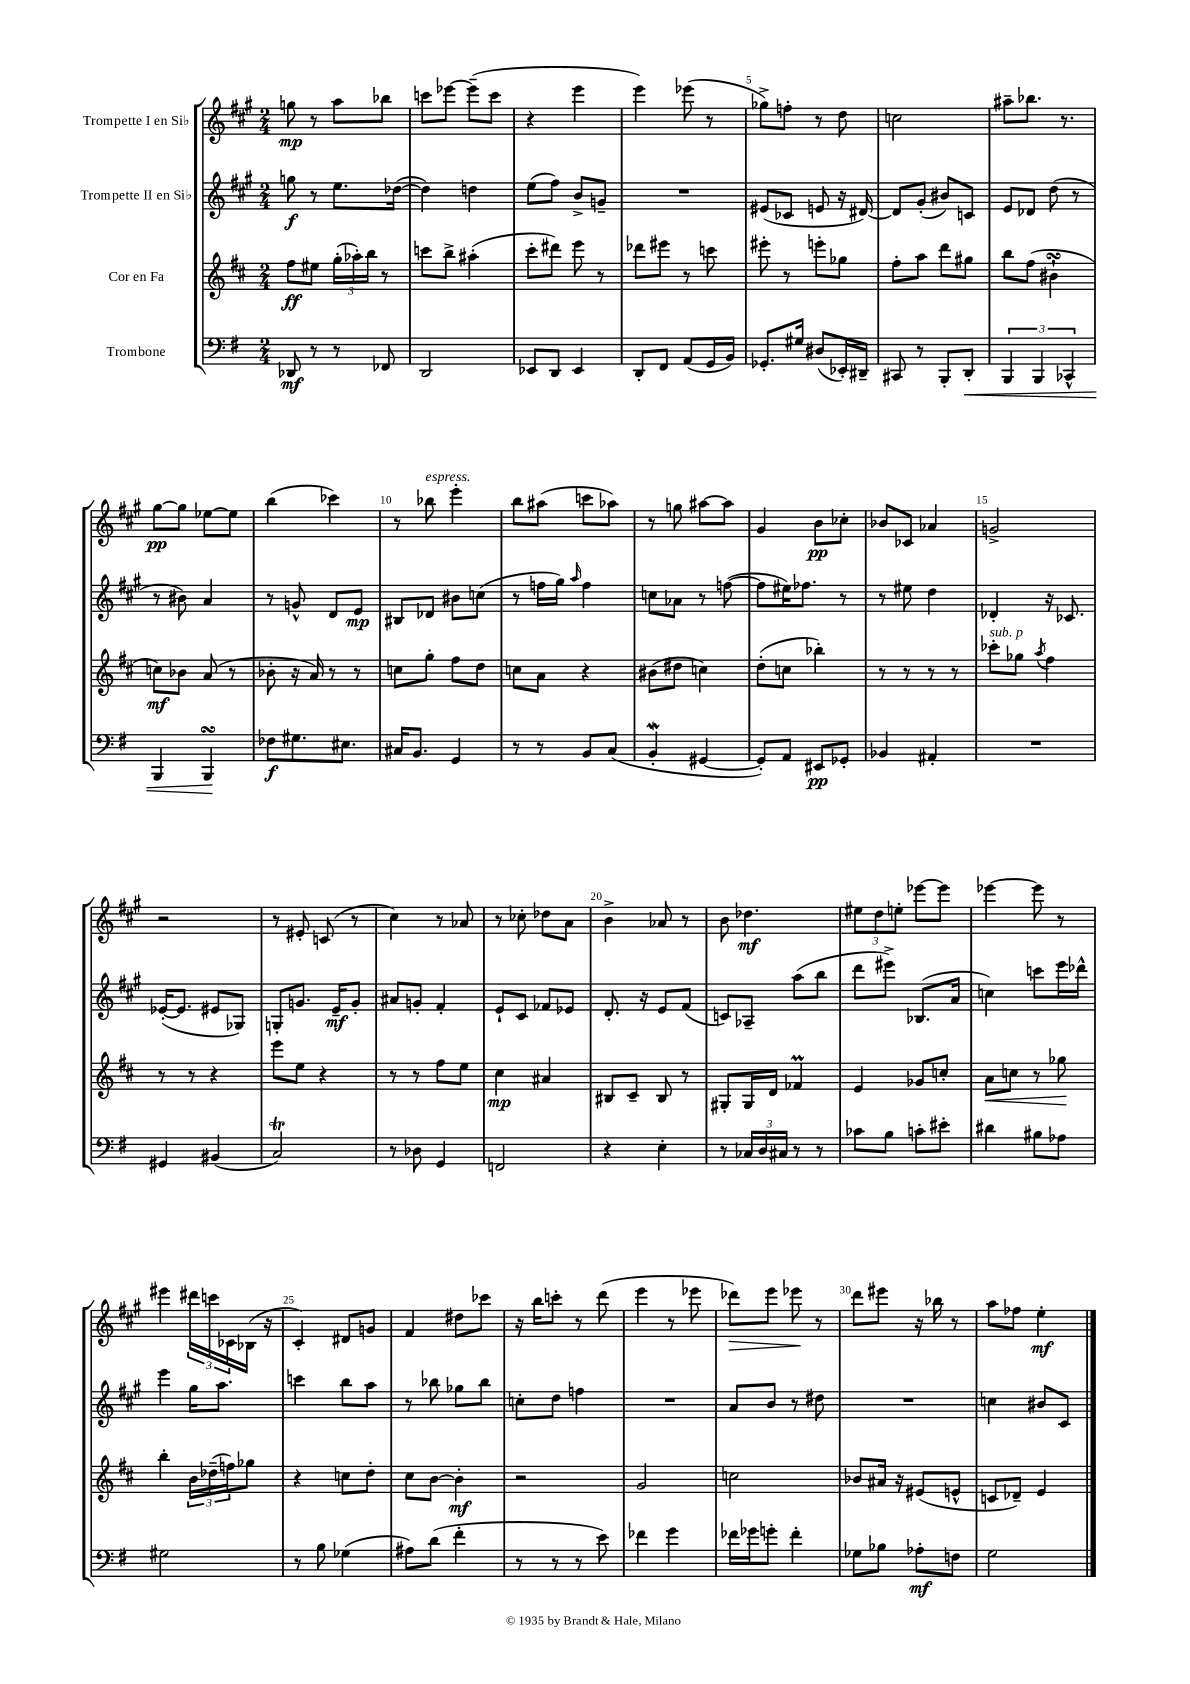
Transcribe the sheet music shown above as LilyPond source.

<<
\new StaffGroup <<
\new Staff = "s0" \with { instrumentName = "Trompette I en Sib" } {
    \clef treble \key a \major \numericTimeSignature \time 2/4
    g''8\mp r8 a''8 bes''8 |
    c'''8 ees'''8~ ees'''8--( c'''8 |
    r4 e'''4 |
    e'''4) ees'''8( r8 |
    ges''8->) f''8-. r8 d''8 |
    c''2 |
    ais''8-- bes''8. r8. |
    gis''8~\pp gis''8 ees''8~ ees''8 |
    b''4( ces'''4) |
    r8 bes''8^\markup { \italic "espress." } e'''4-. |
    b''8 ais''8( c'''8 aes''8) |
    r8 g''8 ais''8~ ais''8 |
    gis'4 b'8\pp ces''8-. |
    bes'8 ces'8 aes'4 |
    g'2-> |
    r2 |
    r8 eis'8-. c'8( r8 |
    cis''4) r8 aes'8 |
    r8 ces''8-. des''8 a'8 |
    b'4-> aes'8 r8 |
    b'8 des''4.\mf |
    \tuplet 3/2 { eis''8 d''8 e''8-. } ees'''8~ ees'''8 |
    ees'''4~ ees'''8 r8 |
    eis'''4 \tuplet 3/2 { dis'''16 c'''16 ces'16 } bes16( r16 |
    cis'4-.) dis'8 g'8 |
    fis'4 dis''8 ces'''8 |
    r16 b''16 c'''8-. r8 d'''8( |
    e'''4 r8 ees'''8 |
    des'''8\>) e'''8 ees'''8\! r8 |
    d'''8 eis'''8 r16 bes''16 r8 |
    a''8 fes''8 e''4-.\mf \bar "|." |
}
\new Staff = "s1" \with { instrumentName = "Trompette II en Sib" } {
    \clef treble \key a \major \numericTimeSignature \time 2/4
    g''8\f r8 e''8. des''16~( |
    des''4) d''4 |
    e''8( fis''8) b'8-> g'8-- |
    R2 |
    eis'8( ces'8 e'8 r16 dis'16~) |
    dis'8 gis'8-.( bis'8) c'8 |
    e'8 des'8 d''8( r8 |
    r8 bis'8) a'4 |
    r8 g'8-^ d'8 e'8\mp |
    bis8 des'8 bis'8 c''8( |
    r8 f''16 gis''16) \grace { a''16 } f''4 |
    c''8 aes'8 r8 f''8~( |
    f''8 eis''16) fes''8. r8 |
    r8 eis''8 d''4 |
    des'4-. r16 ces'8. |
    ees'16~-.( ees'8. eis'8 ges8) |
    g8-. g'8. e'16--\mf g'8-. |
    ais'8 g'8-. fis'4-. |
    e'8-! cis'8 fes'8 ees'8 |
    d'8.-. r16 e'8 fis'8( |
    c'8) aes8-- a''8( b''8 |
    d'''8 eis'''8->) bes8.( a'16 |
    c''4) c'''8 e'''16 des'''16-^ |
    e'''4 gis''16 a''8. |
    c'''4 b''8 a''8 |
    r8 bes''8 ges''8 bes''8 |
    c''8-. d''8 f''4 |
    R2 |
    a'8 b'8 r8 dis''8 |
    R2 |
    c''4 bis'8 cis'8 \bar "|." |
}
\new Staff = "s2" \with { instrumentName = "Cor en Fa" } {
    \clef treble \key d \major \numericTimeSignature \time 2/4
    fis''8\ff eis''8 \tuplet 3/2 { g''16-.( aes''16-.) b''16 } r8 |
    c'''8 b''8-> ais''4-.( |
    cis'''8-. dis'''8) e'''8 r8 |
    des'''8 eis'''8 r8 c'''8 |
    eis'''8-. r8 e'''8-. ges''8 |
    fis''8-. a''8 d'''8 gis''8 |
    b''8 fis''8( bis'4-!\turn |
    c''8\mf) bes'8 a'8( r8 |
    bes'8-. r16 a'16) r8 r8 |
    c''8 g''8-. fis''8 d''8 |
    c''8 a'8 r4 |
    bis'8( dis''8 c''4) |
    d''8-.( c''8 bes''4-.) |
    r8 r8 r8 r8 |
    ces'''8-.^\markup { \italic "sub. p" } ges''8 \acciaccatura { a''8 } fis''4 |
    r8 r8 r4 |
    e'''8 e''8 r4 |
    r8 r8 fis''8 e''8 |
    cis''4\mp ais'4 |
    bis8 cis'8-- bis8 r8 |
    gis8-. gis16 d'16 fes'4\prall |
    e'4 ges'8 c''8-. |
    a'8\< c''8 r8 ges''8\! |
    b''4-. \tuplet 3/2 { b'16 des''16--( f''16) } ges''8 |
    r4 c''8 d''8-. |
    cis''8 b'8~ b'4-.\mf |
    r2 |
    g'2 |
    c''2 |
    bes'8 ais'16 r16 eis'8( e'8-^ |
    c'8 des'8--) e'4 \bar "|." |
}
\new Staff = "s3" \with { instrumentName = "Trombone" } {
    \clef bass \key g \major \numericTimeSignature \time 2/4
    des,8\mf r8 r8 fes,8 |
    d,2 |
    ees,8 d,8 ees,4 |
    d,8-. fis,8 a,8( g,16 b,16) |
    ges,8.-. gis16 dis8( ees,16-.) dis,16-- |
    cis,8 r8 b,,8-. d,8-.\< |
    \tuplet 3/2 { b,,4 b,,4 ces,4-^ } |
    b,,4 b,,4\turn\! |
    fes8\f gis8. eis8. |
    cis16 b,8. g,4 |
    r8 r8 b,8 c8( |
    b,4-.\mordent gis,4~ |
    gis,8-.) a,8 eis,8\pp ges,8-. |
    bes,4 ais,4-. |
    R2 |
    gis,4 bis,4( |
    c2\trill) |
    r8 des8 g,4 |
    f,2 |
    r4 e4-. |
    r8 \tuplet 3/2 { ces16 d16 cis16 } r8 r8 |
    ces'8 b8 c'8-. eis'8-. |
    dis'4 bis8 aes8 |
    gis2 |
    r8 b8 ges4( |
    ais8) d'8( fis'4-. |
    r8 r8 r8 e'8) |
    fes'4 g'4 |
    fes'16 ges'16 g'8-. fes'4-. |
    ges8 bes8 aes8-.\mf f8 |
    g2 \bar "|." |
}
>>
>>
\layout { \context { \Score \override BarNumber.break-visibility = ##(#f #t #t) barNumberVisibility = #(every-nth-bar-number-visible 5) } }
